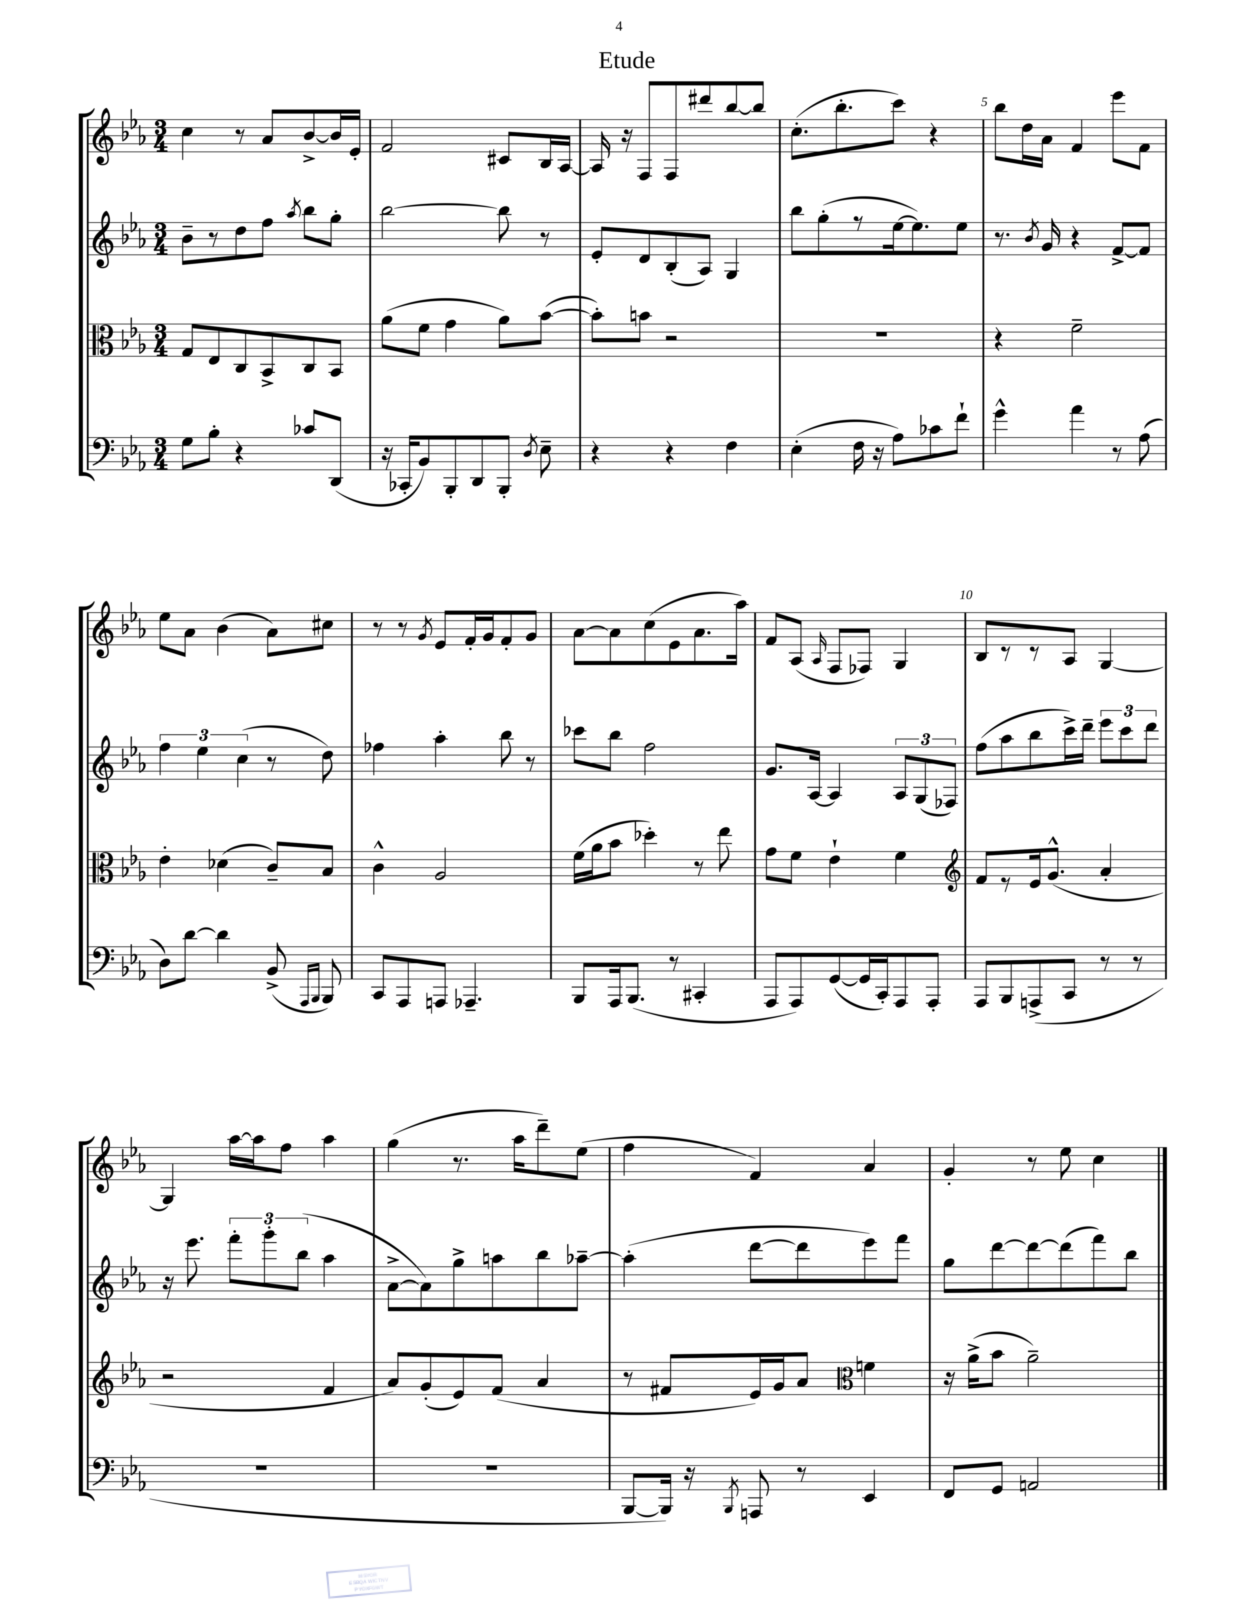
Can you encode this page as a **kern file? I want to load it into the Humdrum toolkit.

**kern	**kern	**kern	**kern
*staff4	*staff3	*staff2	*staff1
*clefF4	*clefC3	*clefG2	*clefG2
*k[b-e-a-]	*k[b-e-a-]	*k[b-e-a-]	*k[b-e-a-]
*M3/4	*M3/4	*M3/4	*M3/4
8G\L	8G/L	8b-~\L	4cc\
8B-'\J	8E-/	8r	.
4r	8C/	8dd\	8r
.	8BB-^/	8ff\J	8a-/L
.	.	8qaa-/	.
8c-/L	8C/	8bb-\L	[8b-^/
(8DD/J	8BB-/J	8gg'\J	16b-/]L
.	.	.	16e-'/JJ
=	=	=	=
16r	(8a-\L	[2bb-\	2f/
16CC-'/LK	.	.	.
8BB-/)	8f\J	.	.
8BBB-'/	4g\	.	.
8DD/	.	.	.
8BBB-'/J	8a-\L)	8bb-\]	8c#/L
8qD/	.	.	.
8E-~\	([8b-\J	8r	16B-/L
.	.	.	[16A-/JJ
=	=	=	=
4r	8b-'\]L)	8e-'/L	16A-/]
.	.	.	16r
.	8b\J	8d/	8F/L
4r	2r	(8B-'/	8F/
.	.	8A-/J)	8ddd#/
4F\	.	4G/	[8bb-/
.	.	.	8bb-/]J
=	=	=	=
(4E-'\	2.r	8bb-\L	(8.cc'\L
.	.	(8gg'\	.
.	.	.	8.bb-'\
16F\	.	8r	.
16r	.	.	.
8A-\L)	.	[16ee-\k	8ccc\J)
.	.	8.ee-\])	.
8c-\	.	.	4r
8f`\J	.	8ee-\J	.
=	=	=	=
4g^^\	4r	8.r	8bb-\L
.	.	.	16dd\L
.	.	8qb-/	.
.	.	16g/	16a-\JJ
4a-\	2f~\	4r	4f/
8r	.	[8f^/L	8eee-\L
(8A-\	.	8f/]J	8f\J
=	=	=	=
8D\L)	4e-'\	6ff\	8ee-\L
[8d\J	.	.	8a-\J
.	.	6ee-\	.
4d\]	(4d-\	.	(4b-\
.	.	(6cc\	.
(8BB-^/	8c~/L)	8r	8a-\L)
16qqAAA-/LL	.	.	.
16qqBBB-/JJ	.	.	.
8BBB-/)	8B-/J	8dd\)	8cc#\J
=	=	=	=
8CC/L	4c^^\	4ff-\	8r
8AAA-/	.	.	8r
.	.	.	8qg/
8AAA/J	2A-/	4aa-'\	8e-/L
4.AAA-~/	.	.	16f'/L
.	.	.	16g/J
.	.	8bb-\	8f'/
.	.	8r	8g/J
=	=	=	=
8BBB-/L	(16f\LL	8ccc-\L	[8a-\L
.	16a-\J	.	.
16AAA-/k	8b-\J	8bb-\J	8a-\]
(8.BBB-/J	.	.	.
.	4dd-'\)	2ff\	(8cc\
8r	.	.	8e-\
4CC#'/	8r	.	8.a-\
.	8ee-\	.	.
.	.	.	16aa-\Jk)
=	=	=	=
8AAA-/L	8g\L	8.g/L	8f/L
8AAA-/)	8f\J	.	(8A-/J
.	.	[16A-/Jk	.
.	.	.	16qqA-/
([8GG/	4e-`\	4A-/]	8F/L
16GG/]L	.	.	8F-/J)
16CC'/J)	.	.	.
8AAA-/	4f\	12A-/L	4G/
.	.	(12G/	.
8AAA-'/J	.	.	.
.	.	12F-/J)	.
=	=	=	=
*	*clefG2	*	*
8AAA-/L	8f/L	(8ff\L	8B-/L
8BBB-/	8r	8aa-\	8r
(8AAA^/	16e-/k	8bb-\	8r
.	(8.g^^/J	.	.
8CC/J	.	16ccc^\L)	8A-/J
.	.	16ddd~\JJ	.
8r	4a-'/	12eee-\L	[4G/
.	.	12ccc\	.
8r	.	.	.
.	.	12ddd\J	.
=	=	=	=
2.r	2r	16r	4G/]
.	.	8.eee-\	.
.	.	12fff'\L	[16aa-\LL
.	.	.	16aa-\]J
.	.	12ggg'\	.
.	.	.	8ff\J
.	.	(12bb-\J	.
.	4f/	4aa-\	4aa-\
=	=	=	=
2.r	8a-/L)	[8a-^\L	(4gg\
.	(8g'/	8a-\])	.
.	8e-/)	8gg^\	8.r
.	(8f/J	8aa\	.
.	.	.	16aa-\LK
.	4a-/	8bb-\	8ddd~\)
.	.	[8aa-~\J	(8ee-\J
=	=	=	=
[8BBB-/L	8r	(4aa-'\]	4ff\
16BBB-/]Jk)	8f#/L	.	.
16r	.	.	.
8qBBB-/	.	.	.
8AAA/	16e-/L)	[8ddd\L	4f/)
.	16g/J	.	.
8r	8a-/J	8ddd\]	.
*	*clefC3	*	*
4EE-/	4f\	8eee-\)	4a-/
.	.	8fff\J	.
=	=	=	=
8FF/L	16r	8gg\L	4g'/
.	(16a-^\LK	.	.
8GG/J	8b-\J	[8ddd\	.
2AA/	2a-~\)	8ddd\_	8r
.	.	(8ddd\]	8ee-\
.	.	8fff\)	4cc\
.	.	8bb-\J	.
==	==	==	==
*-	*-	*-	*-
